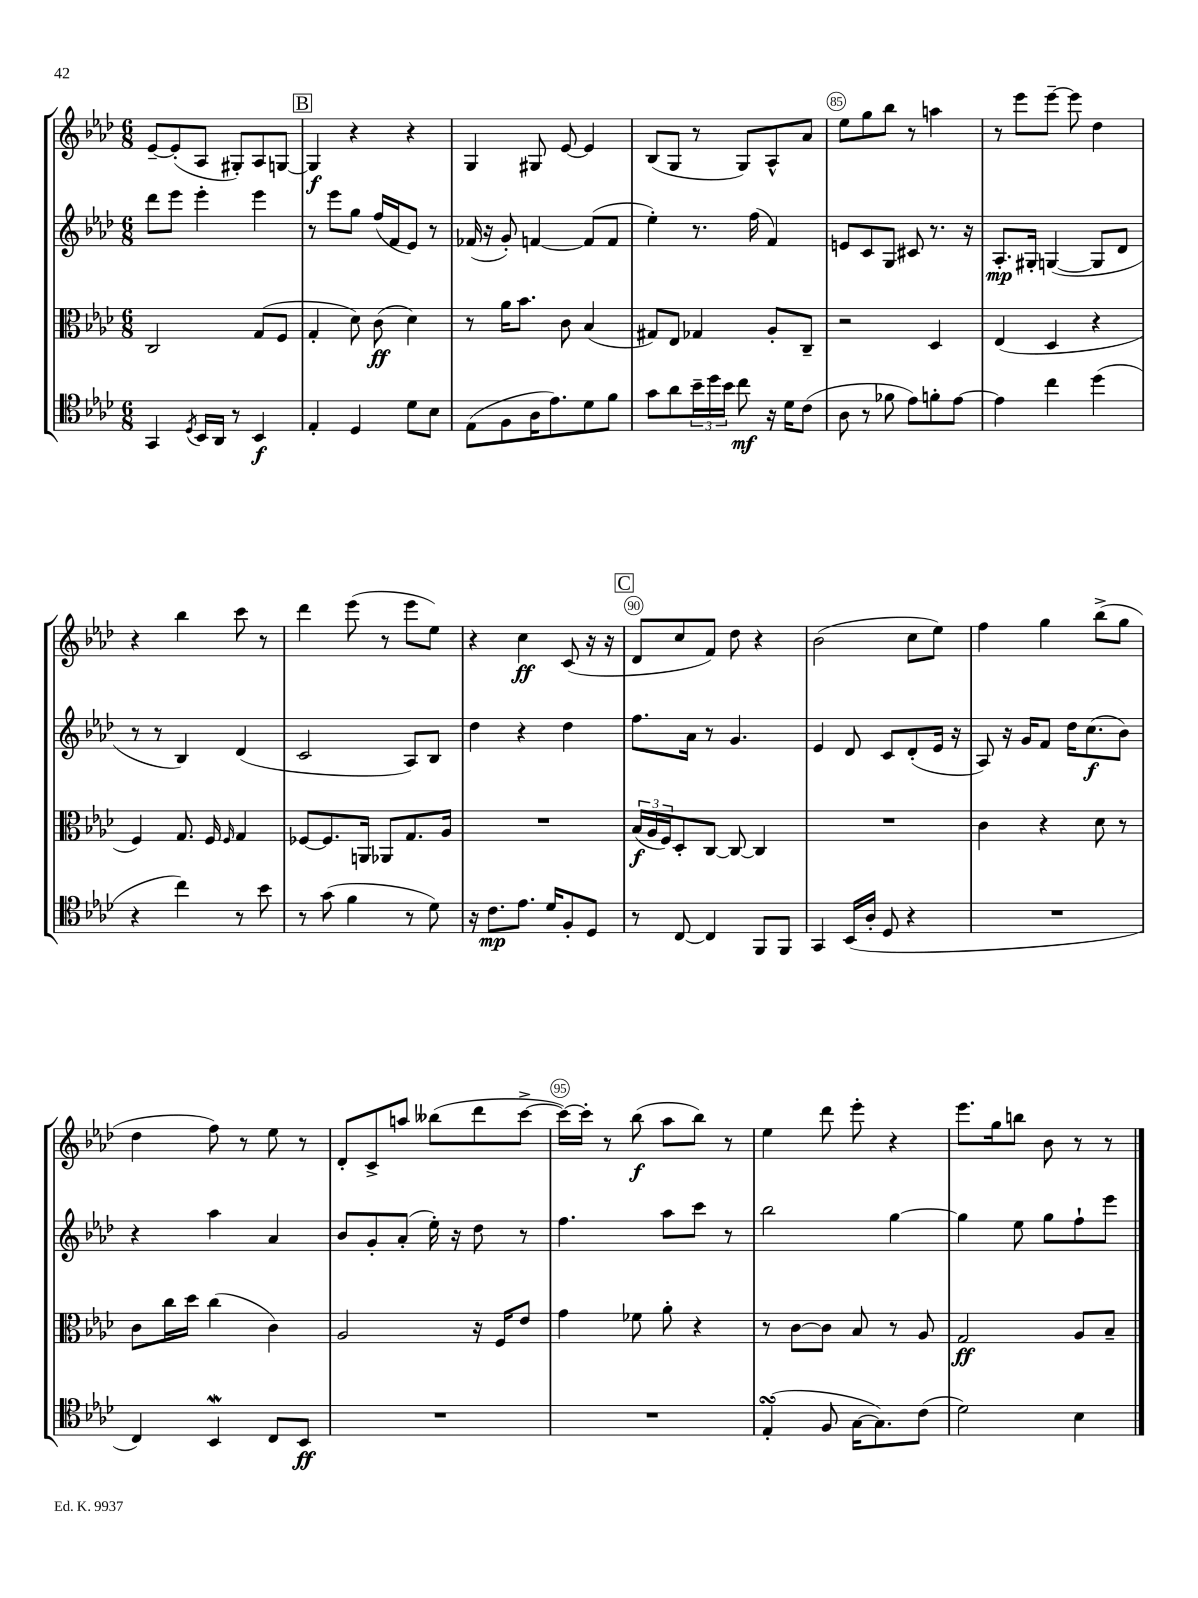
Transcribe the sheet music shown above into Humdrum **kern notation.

**kern	**dynam	**kern	**dynam	**kern	**dynam	**kern	**dynam
*part4	*part4	*part3	*part3	*part2	*part2	*part1	*part1
*staff4	*staff4	*staff3	*staff3	*staff2	*staff2	*staff1	*staff1
*clefC4	*	*clefC3	*	*clefG2	*	*clefG2	*
*k[b-e-a-d-]	*	*k[b-e-a-d-]	*	*k[b-e-a-d-]	*	*k[b-e-a-d-]	*
*M6/8	*	*M6/8	*	*M6/8	*	*M6/8	*
=81	=81	=81	=81	=81	=81	=81	=81
4GG/	.	2C/	.	8ddd-\L	.	[8e-~/L	.
.	.	.	.	8eee-\J	.	(8e-'/]	.
8qD-/	.	.	.	.	.	.	.
16BB-/LL	.	.	.	4eee-'\	.	8A-/J	.
16AA-/JJ	.	.	.	.	.	.	.
8r	.	.	.	.	.	8G#X'/L)	.
4BB-/	f	(8G/L	.	4eee-\	.	8A-/	.
.	.	8F/J	.	.	.	[8Gn/J	.
!!LO:REH:place=s1:t=B
=82	=82	=82	=82	=82	=82	=82	=82
4E-'/	.	4G'/	.	8r	.	4G/]	f
.	.	.	.	8eee-\L	.	.	.
4D-/	.	8d-\)	.	8gg\J	.	4r	.
.	.	(8c\	ff	(16ff/LL	.	.	.
.	.	.	.	16f/J	.	.	.
8d-\L	.	4d-\)	.	8e-/J)	.	4r	.
8B-\J	.	.	.	8r	.	.	.
=83	=83	=83	=83	=83	=83	=83	=83
(8E-\L	.	8r	.	(16f-X/	.	4G/	.
.	.	.	.	16r	.	.	.
8F\	.	16a-\KL	.	8g'/)	.	.	.
.	.	8.b-\J	.	.	.	.	.
16A-\K	.	.	.	[4fn/	.	8G#X/	.
8.e-\)	.	.	.	.	.	.	.
.	.	8c\	.	.	.	[8e-/	.
8d-\	.	(4B-/	.	(8f/L]	.	4e-/]	.
8f\J	.	.	.	8f/J	.	.	.
=84	=84	=84	=84	=84	=84	=84	=84
8g\L	.	8G#X/L)	.	4ee-'\)	.	(8B-/L	.
8a-\	.	8E-/J	.	.	.	8G/J	.
24b-~\L	.	4G-X/	.	8.r	.	8r	.
24dd-\	.	.	.	.	.	.	.
24b-\JJ	.	.	.	.	.	.	.
8cc\	mf	.	.	.	.	8G/L)	.
.	.	.	.	(16ff\	.	.	.
16r	.	8A-'/L	.	4f/)	.	8A-^^/	.
16d-\KL	.	.	.	.	.	.	.
(8c\J	.	8C~/J	.	.	.	8a-/J	.
=85	=85	=85	=85	=85	=85	=85	=85
8A-\	.	2r	.	8en/L	.	8ee-\L	.
8r	.	.	.	8c/	.	8gg\	.
8f-X\	.	.	.	8G/J	.	8bb-\J	.
8e-\L)	.	.	.	8c#X/	.	8r	.
8fn'\	.	4D-/	.	8.r	.	4aan\	.
[8e-\J	.	.	.	.	.	.	.
.	.	.	.	16r	.	.	.
=86	=86	=86	=86	=86	=86	=86	=86
4e-\]	.	(4E-/	.	8.A-'/L	mp	8r	.
.	.	.	.	.	.	8eee-\L	.
.	.	.	.	16G#X'/Jk	.	.	.
4cc\	.	4D-/	.	([4Gn/	.	[8eee-~\J	.
.	.	.	.	.	.	8eee-\]	.
(4dd-\	.	4r	.	8G/L]	.	4dd-\	.
.	.	.	.	8d-/J	.	.	.
!!LO:LB:g=z
=87	=87	=87	=87	=87	=87	=87	=87
4r	.	4F/)	.	8r	.	4r	.
.	.	.	.	8r	.	.	.
4cc\)	.	8.G/	.	4B-/)	.	4bb-\	.
.	.	16F/	.	.	.	.	.
.	.	16qqF/	.	.	.	.	.
8r	.	4G/	.	(4d-/	.	8ccc\	.
8b-\	.	.	.	.	.	8r	.
=88	=88	=88	=88	=88	=88	=88	=88
8r	.	[8F-X/L	.	2c/	.	4ddd-\	.
(8g\	.	8.F-/]	.	.	.	.	.
4f\	.	.	.	.	.	(8eee-\	.
.	.	16AAn/Jk	.	.	.	.	.
.	.	8AA-X/L	.	.	.	8r	.
8r	.	8.G/	.	8A-/L)	.	8eee-\L	.
8d-\)	.	.	.	8B-/J	.	8ee-\J)	.
.	.	16A-/Jk	.	.	.	.	.
=89	=89	=89	=89	=89	=89	=89	=89
16r	.	2.r	.	4dd-\	.	4r	.
8.c\L	mp	.	.	.	.	.	.
8.e-\J	.	.	.	4r	.	4cc\	ff
16d-/KL	.	.	.	.	.	.	.
8F'/	.	.	.	4dd-\	.	(8c/	.
8D-/J	.	.	.	.	.	16r	.
.	.	.	.	.	.	16r	.
!!LO:REH:place=s1:t=C
=90	=90	=90	=90	=90	=90	=90	=90
8r	.	(24B-/LL	f	8.ff\L	.	8d-/L	.
.	.	24A-/	.	.	.	.	.
.	.	24F/J)	.	.	.	.	.
[8C/	.	8D-'/	.	.	.	8cc/	.
.	.	.	.	16a-\Jk	.	.	.
4C/]	.	[8C/J	.	8r	.	8f/J)	.
.	.	8C/_	.	4.g/	.	8dd-\	.
8FF/L	.	4C/]	.	.	.	4r	.
8FF/J	.	.	.	.	.	.	.
=91	=91	=91	=91	=91	=91	=91	=91
4GG/	.	2.r	.	4e-/	.	(2b-\	.
(16BB-/LL	.	.	.	8d-/	.	.	.
16A-'/JJ	.	.	.	.	.	.	.
8D-/	.	.	.	8c/L	.	.	.
4r	.	.	.	(8d-'/	.	8cc\L	.
.	.	.	.	16e-/Jk	.	8ee-\J)	.
.	.	.	.	16r	.	.	.
=92	=92	=92	=92	=92	=92	=92	=92
2.r	.	4c\	.	8A-/)	.	4ff\	.
.	.	.	.	16r	.	.	.
.	.	.	.	16g/KL	.	.	.
.	.	4r	.	8f/J	.	4gg\	.
.	.	.	.	16dd-\KL	.	.	.
.	.	.	.	(8.cc\	f	.	.
.	.	8d-\	.	.	.	(8bb-^\L	.
.	.	8r	.	8b-\J)	.	8gg\J	.
!!LO:LB:g=z
=93	=93	=93	=93	=93	=93	=93	=93
4C/)	.	8c\L	.	4r	.	4dd-\	.
.	.	16cc\L	.	.	.	.	.
.	.	16dd-\JJ	.	.	.	.	.
4BB-W/	.	(4cc\	.	4aa-\	.	8ff\)	.
.	.	.	.	.	.	8r	.
8C/L	.	4c\)	.	4a-/	.	8ee-\	.
8BB-/J	ff	.	.	.	.	8r	.
=94	=94	=94	=94	=94	=94	=94	=94
2.r	.	2A-/	.	8b-/L	.	8d-'/L	.
.	.	.	.	8g'/	.	8c^/	.
.	.	.	.	(8a-'/J	.	8aan/J	.
.	.	.	.	16ee-'\)	.	(8bb--X\L	.
.	.	.	.	16r	.	.	.
.	.	16r	.	8dd-\	.	8ddd-\	.
.	.	16F/KL	.	.	.	.	.
.	.	8e-/J	.	8r	.	[8ccc^\J	.
=95	=95	=95	=95	=95	=95	=95	=95
2.r	.	4g\	.	4.ff\	.	16ccc\LL_)	.
.	.	.	.	.	.	16ccc'\JJ]	.
.	.	.	.	.	.	8r	.
.	.	8f-X\	.	.	.	(8bb-\	f
.	.	8a-'\	.	8aa-\L	.	8aa-\L	.
.	.	4r	.	8ccc\J	.	8bb-\J)	.
.	.	.	.	8r	.	8r	.
=96	=96	=96	=96	=96	=96	=96	=96
(4E-sSSS'/	.	8r	.	2bb-\	.	4ee-\	.
.	.	[8c\L	.	.	.	.	.
8F/	.	8c\J]	.	.	.	8ddd-\	.
[16G\KL	.	8B-/	.	.	.	8eee-'\	.
8.G\])	.	.	.	.	.	.	.
.	.	8r	.	[4gg\	.	4r	.
(8c\J	.	8A-/	.	.	.	.	.
=97	=97	=97	=97	=97	=97	=97	=97
2d-\)	.	2G/	ff	4gg\]	.	8.eee-\L	.
.	.	.	.	.	.	16gg\k	.
.	.	.	.	8ee-\	.	8bbn\J	.
.	.	.	.	8gg\L	.	8b-\	.
4B-\	.	8A-/L	.	8ff`\	.	8r	.
.	.	8B-~/J	.	8eee-\J	.	8r	.
==	==	==	==	==	==	==	==
*-	*-	*-	*-	*-	*-	*-	*-
